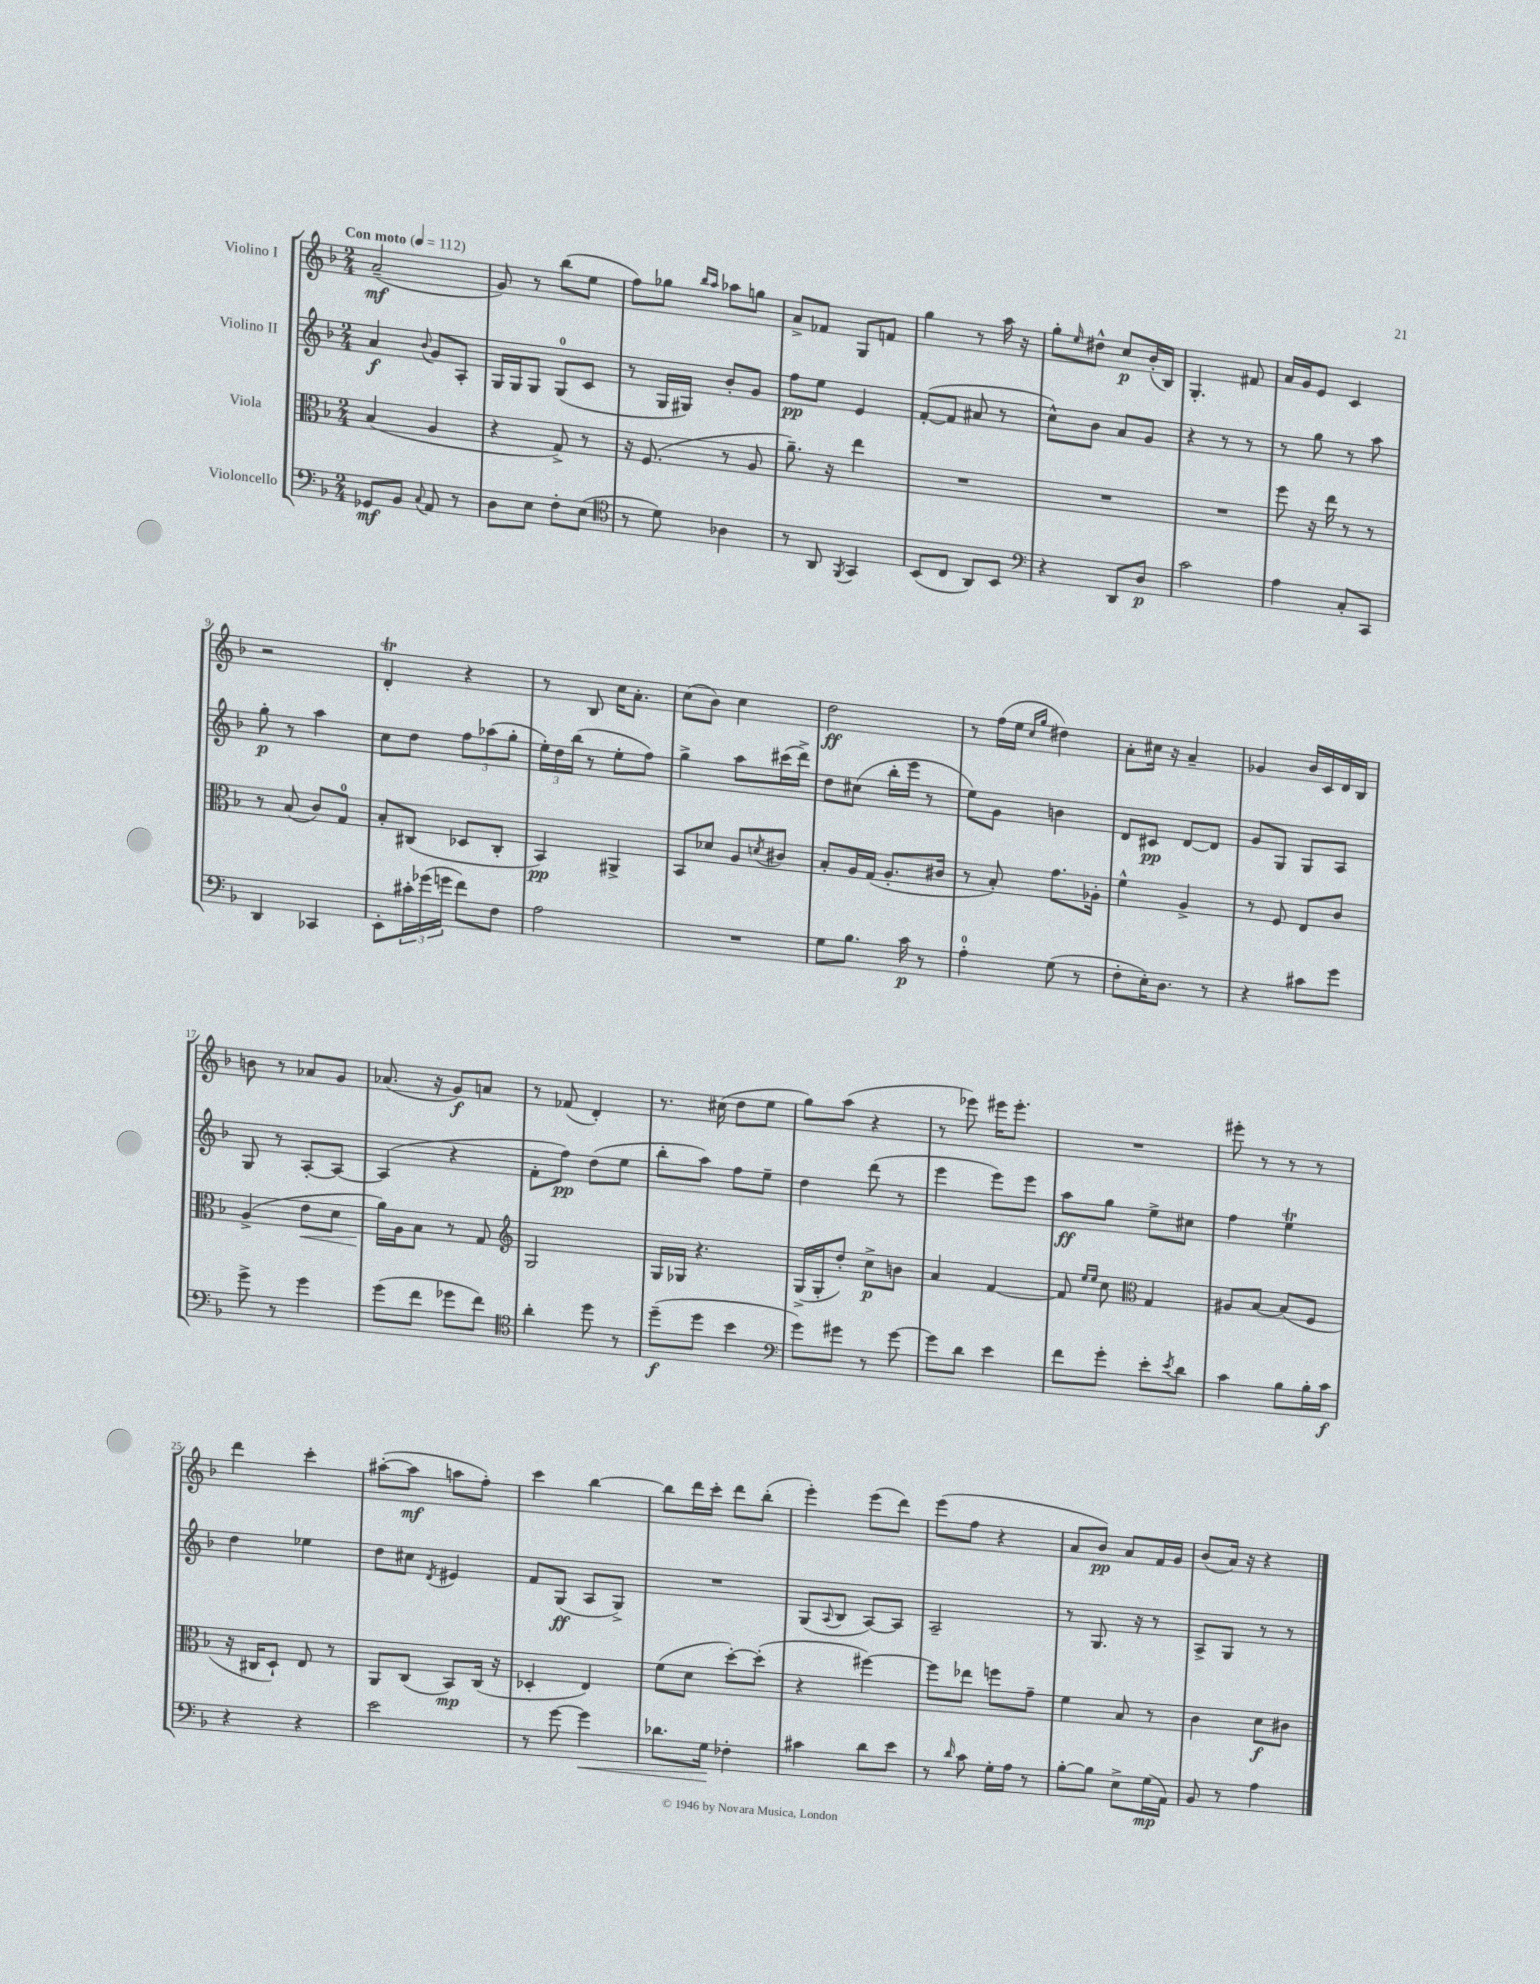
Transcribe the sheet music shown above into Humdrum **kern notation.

**kern	**kern	**kern	**kern
*staff4	*staff3	*staff2	*staff1
*clefF4	*clefC3	*clefG2	*clefG2
*k[b-]	*k[b-]	*k[b-]	*k[b-]
*M2/4	*M2/4	*M2/4	*M2/4
*MM112	*MM112	*MM112	*MM112
8GG-/L	(4B-/	4a/	(2a~/
8BB-/J	.	.	.
8qqC/	.	8qqb-/	.
8AA/	4A/	8g/L	.
8r	.	8A'/J	.
=	=	=	=
8D\L	4r	16G/LL	8g/)
.	.	16G/J	.
8E\J	.	8G/J	8r
8F'\L	8G^/)	(8G/L	(8bb-\L
(8E\J	8r	8c/J	8ee\J
=	=	=	=
*clefC4	*	*	*
8r	16r	8r	8ff\L)
.	(8.F/	.	.
8d\)	.	16G/LL	8gg-\J
.	.	16G#/JJ)	.
.	.	.	16qqbb-/LL
.	.	.	16qqaa/JJ
4A-\	8r	8b-'/L	8aa-\L
.	8A/	8g/J	8gg\J
=	=	=	=
8r	8.a~\)	8ff\L	8a^/L
8AA/	.	8ee\J	8f-/J
.	16r	.	.
8qFF/	.	.	.
4GG/	4ee\	4e/	8G/L
.	.	.	8f/J
=	=	=	=
(8BB-/L	2r	([8f'/L	4gg\
8C/J	.	8f/]J	.
8AA/L)	.	8a#/	8r
8BB-/J	.	8r	16aa\
.	.	.	16r
=	=	=	=
*clefF4	*	*	*
4r	2r	8cc^^\L)	8gg'\L
.	.	.	16qqee/
.	.	8b-\J	8dd#^^\J
8DD/L	.	8a/L	8cc/L
8D/J	.	8g/J	(16b-'/L
.	.	.	16B-/JJ)
=	=	=	=
2c\	2r	4r	4.G'/
.	.	8r	.
.	.	8r	8f#/
=	=	=	=
4A\	8ff\	8r	16a/LL
.	.	.	16g/J
.	16r	8gg\	8e/J
.	16ee\	.	.
8C'/L	8r	8r	4c/
8CC/J	8r	8aa\	.
=	=	=	=
4DD/	8r	8gg'\	2r
.	(8B-/	8r	.
4CC-/	8c/L)	4aa\	.
.	8G/J	.	.
=	=	=	=
8EE'\L	8B-'/L	8cc\L	4d'/
24c#'\L	(8C#/J	8dd\J	.
(24g-\	.	.	.
24g\JJ	.	.	.
8f\L)	8D-/L	12ff\L	4r
.	.	(12aa-\	.
8F\J	8C#'/J	.	.
.	.	12gg'\J	.
=	=	=	=
2A\	4BB-/)	24ee'\LL)	8r
.	.	24dd\	.
.	.	(24bb-\JJ	.
.	.	8r	8B-/
.	4AA#^/	8ee'\L	16cc\LK
.	.	.	8.a'\J
.	.	8ff\J)	.
=	=	=	=
2r	8BB-/L	4gg^\	(8cc\L
.	8d-/J	.	8b-\J)
.	8A/L	8aa\L	4cc\
.	8qd/	.	.
.	8c#/J	(16ccc#\L	.
.	.	16ddd^\JJ)	.
=	=	=	=
8G\L	8B-'/L	8dd\L	2dd\
8.B-\J	16A/L	(8cc#\J	.
.	(16G/JJ	.	.
.	8.A'/L	16bb-'\LL	.
16c\	.	16eee\JJ	.
8r	.	8r	.
.	16c#/Jk	.	.
=	=	=	=
4A'\	8r	8ee\L)	8r
.	8B-'/)	8g\J	(16ff\LL
.	.	.	16ee\JJ
.	.	.	16qqcc/LL
.	.	.	16qqgg/JJ
(8G\	8.g\L	4b\	4dd#\)
8r	.	.	.
.	16A-'\Jk	.	.
=	=	=	=
8F'\L	4f^^\	8d/L	8a'\L
16E'\K)	.	8c#/J	16cc#\Jk
8.D\J	.	.	16r
.	4A^/	[8d/L	4a~/
8r	.	8d/]J	.
=	=	=	=
4r	8r	8g/L	4g-/
.	8F/	8G/J	.
8c#\L	8E/L	8G/L	16b-/LL
.	.	.	16c/
8g\J	8c/J	8A/J	16d/
.	.	.	16B-/JJ
=	=	=	=
8g^\	(4A^/	8G/	8b\
8r	.	8r	8r
4g\	8e\L	[8A'/L	8a-/L
.	8d\J	8A/_J	8g/J
=	=	=	=
(8g\L	16a\LL)	(4A/]	(8.a-/
.	16A\J	.	.
8f\J	8B-\J	.	.
.	.	.	16r
8g-\L	8r	4r	8g/L)
8f\J)	8G/	.	8a/J
=	=	=	=
*clefC4	*clefG2	*	*
4a'\	2G/	8f'\L	8r
.	.	8ff\J)	(8f-/
8dd\	.	(8dd\L	4d'/)
8r	.	8ee\J	.
=	=	=	=
(8dd~\L	16G/LL	8bb-'\L	8.r
.	16G-/JJ	.	.
8dd\J	4.r	8aa\J)	.
.	.	.	(16cc#\
4b-\	.	8ff\L	8dd\L
.	.	8ee~\J	8ee\J
=	=	=	=
*clefF4	*	*	*
8g\L)	(16G^/LL	4dd\	8gg\L)
.	16G'/J	.	.
8g#\J	8dd'/J)	.	(8aa\J
8r	8cc^\L	(8ddd\	4r
[8g#\	8b\J	8r	.
=	=	=	=
8g#\]L	4a/	4eee\	8r
8d\J	.	.	8eee-\)
4e\	[4f/	8eee\L)	16eee#\LK
.	.	.	8.eee#'\J
.	.	8eee\J	.
=	=	=	=
8f\L	8f/]	8aa\L	2r
.	16qqee/LL	.	.
.	16qqee/JJ	.	.
8g'\J	8cc\	8gg\J	.
*	*clefC3	*	*
8e'\L	4G/	8ee^\L	.
8qe/	.	.	.
8d\J	.	8cc#\J	.
=	=	=	=
4c\	8A#/L	4ff\	8eee#'\
.	[8B-/J	.	8r
8B-\L	(8B-/]L	4ee\	8r
16B-'\L	8F/J	.	8r
16c\JJ	.	.	.
=	=	=	=
4r	16r	4dd\	4ddd\
.	16C#/LK	.	.
.	8D`/J)	.	.
4r	8E/	4ee-\	4ccc'\
.	8r	.	.
=	=	=	=
2e\	8AA/L	8dd\L	([8aa#'\L
.	(8C/J	8cc#\J	8aa#\]J
.	.	8qd/	.
.	8BB-/L)	4e#/	8aa\L
.	(16C/Jk	.	8ff'\J)
.	16r	.	.
=	=	=	=
8r	4D-'/	8f/L	4ccc\
[8g\	.	(8G/J	.
4g\]	4E/)	8A/L	[4bb-\
.	.	8G^/J)	.
=	=	=	=
8.d-\L	(8f\L	2r	8bb-\]L
.	8d\J	.	16ddd\L
16G\Jk	.	.	16ccc'\JJ
4F-'\	[8dd'\L)	.	8ddd\L
.	(8dd'\]J	.	(8bb-'\J
=	=	=	=
4c#\	4r	(8G/L	4eee'\)
.	.	8qqA/	.
.	.	8B-/J	.
8d\L	[4ff#\)	[8A/L)	(8eee\L
8e\J	.	8A/]J	8ddd\J)
=	=	=	=
8r	8ff#\]L	2A~/	(8eee\L
16qqd/	.	.	.
8c\	8ee-\J	.	8ff\J
16G'\LL	8ff\L	.	4r
16A\JJ	.	.	.
8r	8g~\J	.	.
=	=	=	=
[8B-'\L	4f\	8r	8a/L
8B-\]J	.	8.G/	8b-/J)
8E^\L	8B-/	.	8a/L
.	.	16r	.
(16G\L	8r	8r	16f/L
16AA\JJ)	.	.	16g/JJ
=	=	=	=
8BB-/	4c\	8A^/L	(8b-/L
8r	.	8G/J	16a/Jk)
.	.	.	16r
4A\	8d\L	8r	4r
.	8c#\J	8r	.
==	==	==	==
*-	*-	*-	*-
